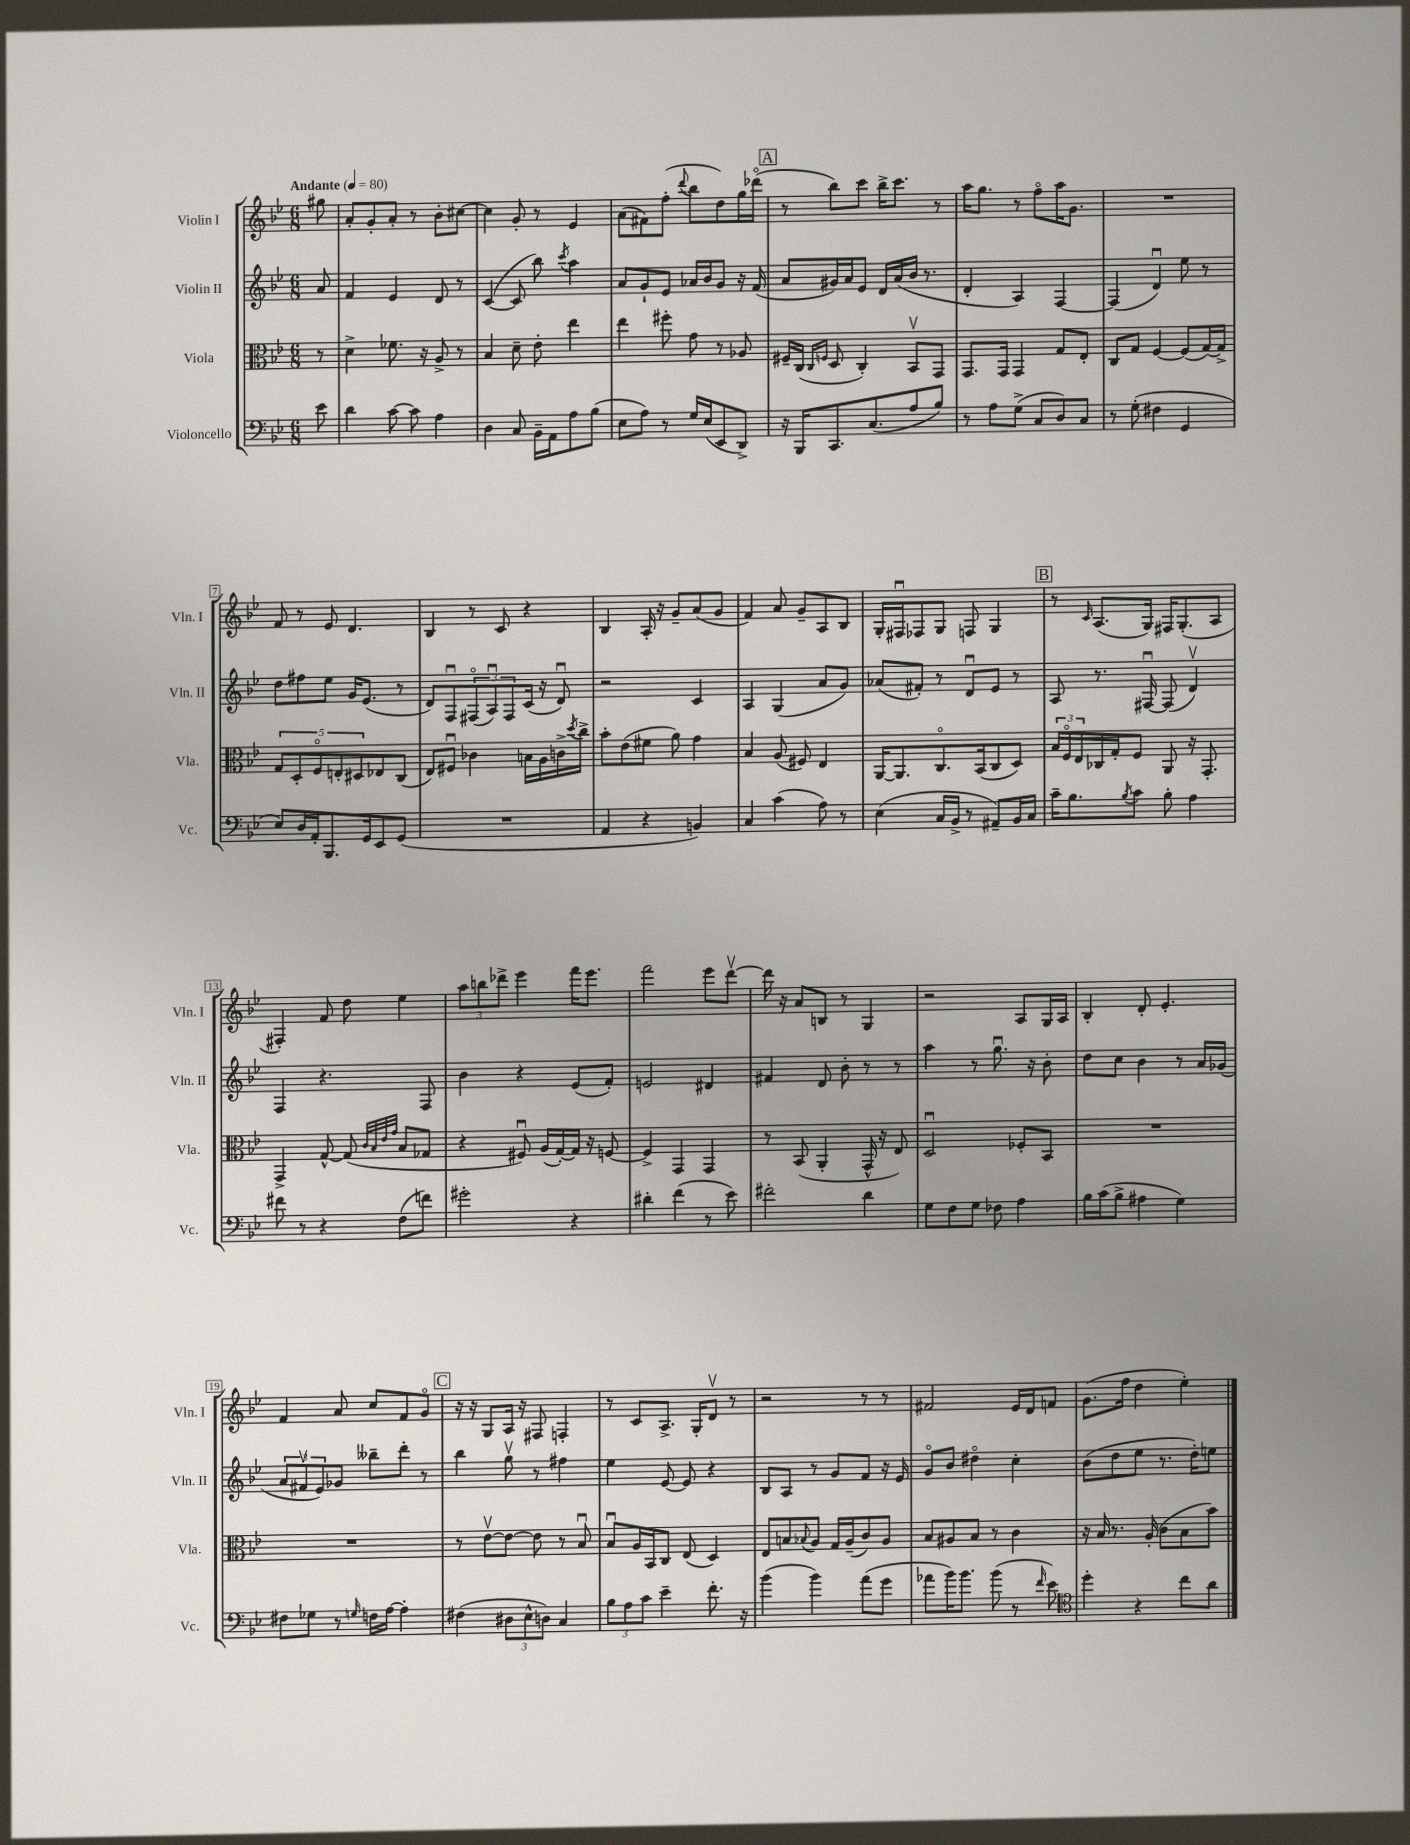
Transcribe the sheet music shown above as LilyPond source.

<<
\new StaffGroup <<
\new Staff = "s0" \with { instrumentName = "Violin I" shortInstrumentName = "Vln. I" } {
    \clef treble \key bes \major \numericTimeSignature \time 6/8 \partial 8 \tempo "Andante" 4 = 80
    gis''8 |
    a'8-. g'8-. a'8-. r8 bes'8-. cis''8~ |
    cis''4 g'8-. r8 ees'4 |
    a'8( fis'8) f''8-.( \appoggiatura { d'''8 } bes''8 d''8) g''16 des'''16\flageolet( |
    \mark \markup { \box "A" } r8 bes''8) c'''8 bes''16-> c'''8. r8 |
    a''16 g''8. r8 f''8\flageolet a''16 g'8. |
    R2. |
    f'8 r8 ees'8 d'4. |
    bes4 r8 c'8 r4 |
    bes4 a16-. r16 g'8-- a'8( g'8 |
    f'4) a'8 g'8-- a8 bes8 |
    g16-. fis16\downbow fes8 g8 f8 g4 |
    \mark \markup { \box "B" } r8 \grace { c'16 } a8.( g16) fis16 g8.-.( a8 |
    fis4-.) f'8 d''8 ees''4 |
    \tuplet 3/2 { a''8 b''8 des'''8-> } ees'''4 f'''16 ees'''8. |
    f'''2 ees'''8 d'''8~\upbow |
    d'''16 r16 a'8 b8 r8 g4 |
    r2 a8 g16 a16 |
    bes4-. d'8-. ees'4.-. |
    f'4 a'8 c''8 f'8 g'8\flageolet |
    \mark \markup { \box "C" } r16 r16 g8 a16 r16 fis8 f4-. |
    r8 c'8 a8.-> g16-. d'8\upbow r8 |
    r2 r8 r8 |
    fis'2 ees'16 d'16 f'8 |
    g'8.( f''16 d''4 ees''4-.) \bar "|." |
}
\new Staff = "s1" \with { instrumentName = "Violin II" shortInstrumentName = "Vln. II" } {
    \clef treble \key bes \major \numericTimeSignature \time 6/8 \partial 8
    a'8 |
    f'4 ees'4 d'8 r8 |
    c'4~( c'8 bes''8) \acciaccatura { c'''8 } a''4 |
    a'8 g'8-! ees'8 aes'16 bes'16 g'8 r16 f'16( |
    \mark \markup { \box "A" } a'8 gis'16) a'16 ees'8 d'16 a'16( bes'16 r8. |
    d'4-. a4) f4~ |
    f4( d'4\downbow) ees''8 r8 |
    d''8 fis''8 ees''8 g'16 ees'8.( r8 |
    d'8) f8\downbow \tuplet 3/2 { fis8\flageolet( a8\downbow) fis8 } c'16( r16 d'8\downbow) |
    r2 c'4 |
    a4 g4( a'8 g'8) |
    aes'8( fis'8-.) r8 d'8\downbow ees'8 r8 |
    \mark \markup { \box "B" } a8 r8. fis16~\downbow fis8( d'4\upbow) |
    f4 r4. f8 |
    bes'4 r4 ees'8( f'8-.) |
    e'2 dis'4 |
    fis'4 d'8 bes'8-. r8 r8 |
    a''4 r8 g''8.\downbow r16 bes'8-. |
    d''8 c''8 bes'4 r8 a'16 ges'16( |
    \tuplet 3/2 { a'8 fis'8\upbow ees'8) } ges'8 beses''8-- d'''8-. r8 |
    \mark \markup { \box "C" } bes''4 g''8\upbow r8 fis''4 |
    ees''4 ees'8~ ees'8 r4 |
    bes8 a8 r8 g'8 f'8 r16 ees'16 |
    g'8\flageolet bes'8 dis''4\flageolet c''4-. |
    bes'8( d''8 ees''8 r8. d''16-.) e''8 \bar "|." |
}
\new Staff = "s2" \with { instrumentName = "Viola" shortInstrumentName = "Vla." } {
    \clef alto \key bes \major \numericTimeSignature \time 6/8 \partial 8
    r8 |
    d'4-> fes'8. r16 a8-> r8 |
    bes4 d'8-- ees'8-. ees''4 |
    ees''4 fis''8-. g'8 r8 aes8 |
    \mark \markup { \box "A" } fis16-- c16( \grace { c16 f16 } d8 c4-.) bes,8\upbow g,8 |
    g,8. g,16 g,4 g8 ees8-. |
    c8 g8 f4~ f8( g16~) g16-> |
    \tuplet 5/4 { g8 d8-. f8\flageolet e8-. dis8 } ees8 c8( |
    ees8) fis8\downbow ces'4 b16 a16 c'16-> \acciaccatura { d''8 } c''16-> |
    bes'8-. ees'8( fis'8 a'8) g'4 |
    bes4 a8( fis8) ees4 |
    a,16~ a,8. c8.\flageolet bes,16( c8 d8) |
    \mark \markup { \box "B" } \tuplet 3/2 { bes16 f16\flageolet ees16 } ces16 g16-. f8 a,8 r16 g,8.-. |
    g,4-> g8~-^ g8( \grace { c'32 bes32 ees'32 g'32 } bes8 ges8 |
    r4 fis8\downbow) a16( g16~-.) g16 r16 f8~ |
    f4-> g,4 g,4 |
    r8 bes,8( a,4-. g,16-^ r16 ees8) |
    d2\downbow fes8-. bes,8 |
    R2. |
    R2. |
    \mark \markup { \box "C" } r8 ees'8~\upbow ees'8~ ees'8 r8 bes8\downbow |
    bes8\downbow a16 bes,16 c8 ees8( d4) |
    ees8 b8 \appoggiatura { bes8 } a8 g16 a16--( c'8) a8 |
    bes8 ais8 bes8 r8 c'4 |
    r16 bes16 r8. a16-.( c'8 bes8 bes'8) \bar "|." |
}
\new Staff = "s3" \with { instrumentName = "Violoncello" shortInstrumentName = "Vc." } {
    \clef bass \key bes \major \numericTimeSignature \time 6/8 \partial 8
    ees'8 |
    d'4 c'8~ c'8 a4 |
    d4 c8 bes,16-- a,16 a8 bes8( |
    ees8 a8) r8 g16 ees16( ees,8 d,8->) |
    \mark \markup { \box "A" } r16 bes,,16 c,8. c8.( a8 bes8) |
    r8 a8 g8->( c8 d8) c8 |
    r8 g8-.( fis4 g,4 |
    ees8) d16 a,16-. bes,,8. g,16 ees,8 g,8( |
    R2. |
    a,4 r4 b,4) |
    c4 c'4( a8) r8 |
    ees4( c16 bes,16-> r8 ais,8--) bes,16 c16 |
    \mark \markup { \box "B" } c'16-- bes8. \acciaccatura { bes8 } c'8 bes8-. a4 |
    fis'8 r8 r4 f8( f'8) |
    gis'2-. r4 |
    dis'4-. f'4( r8 ees'8) |
    fis'2-. d'4 |
    g8 f8 g8 fes8 a4 |
    bes16 c'16( bes8-> ais4 g4) |
    fis8 ges8 r8 \grace { g16 } f16 a16~ a4-. |
    \mark \markup { \box "C" } fis4( \tuplet 3/2 { dis8 ees8-^ d8) } c4 |
    \tuplet 3/2 { bes8 a8 c'8 } ees'4-- f'8.-. r16 |
    bes'4( bes'4) a'8( g'8 |
    aes'8 bes'16) bes'8. bes'8( r8 \grace { f'16 } ees'8) |
    \clef tenor d''4-. r4 c''8 a'8 \bar "|." |
}
>>
>>
\layout { \context { \Score \override BarNumber.stencil = #(make-stencil-boxer 0.1 0.3 ly:text-interface::print) } }
